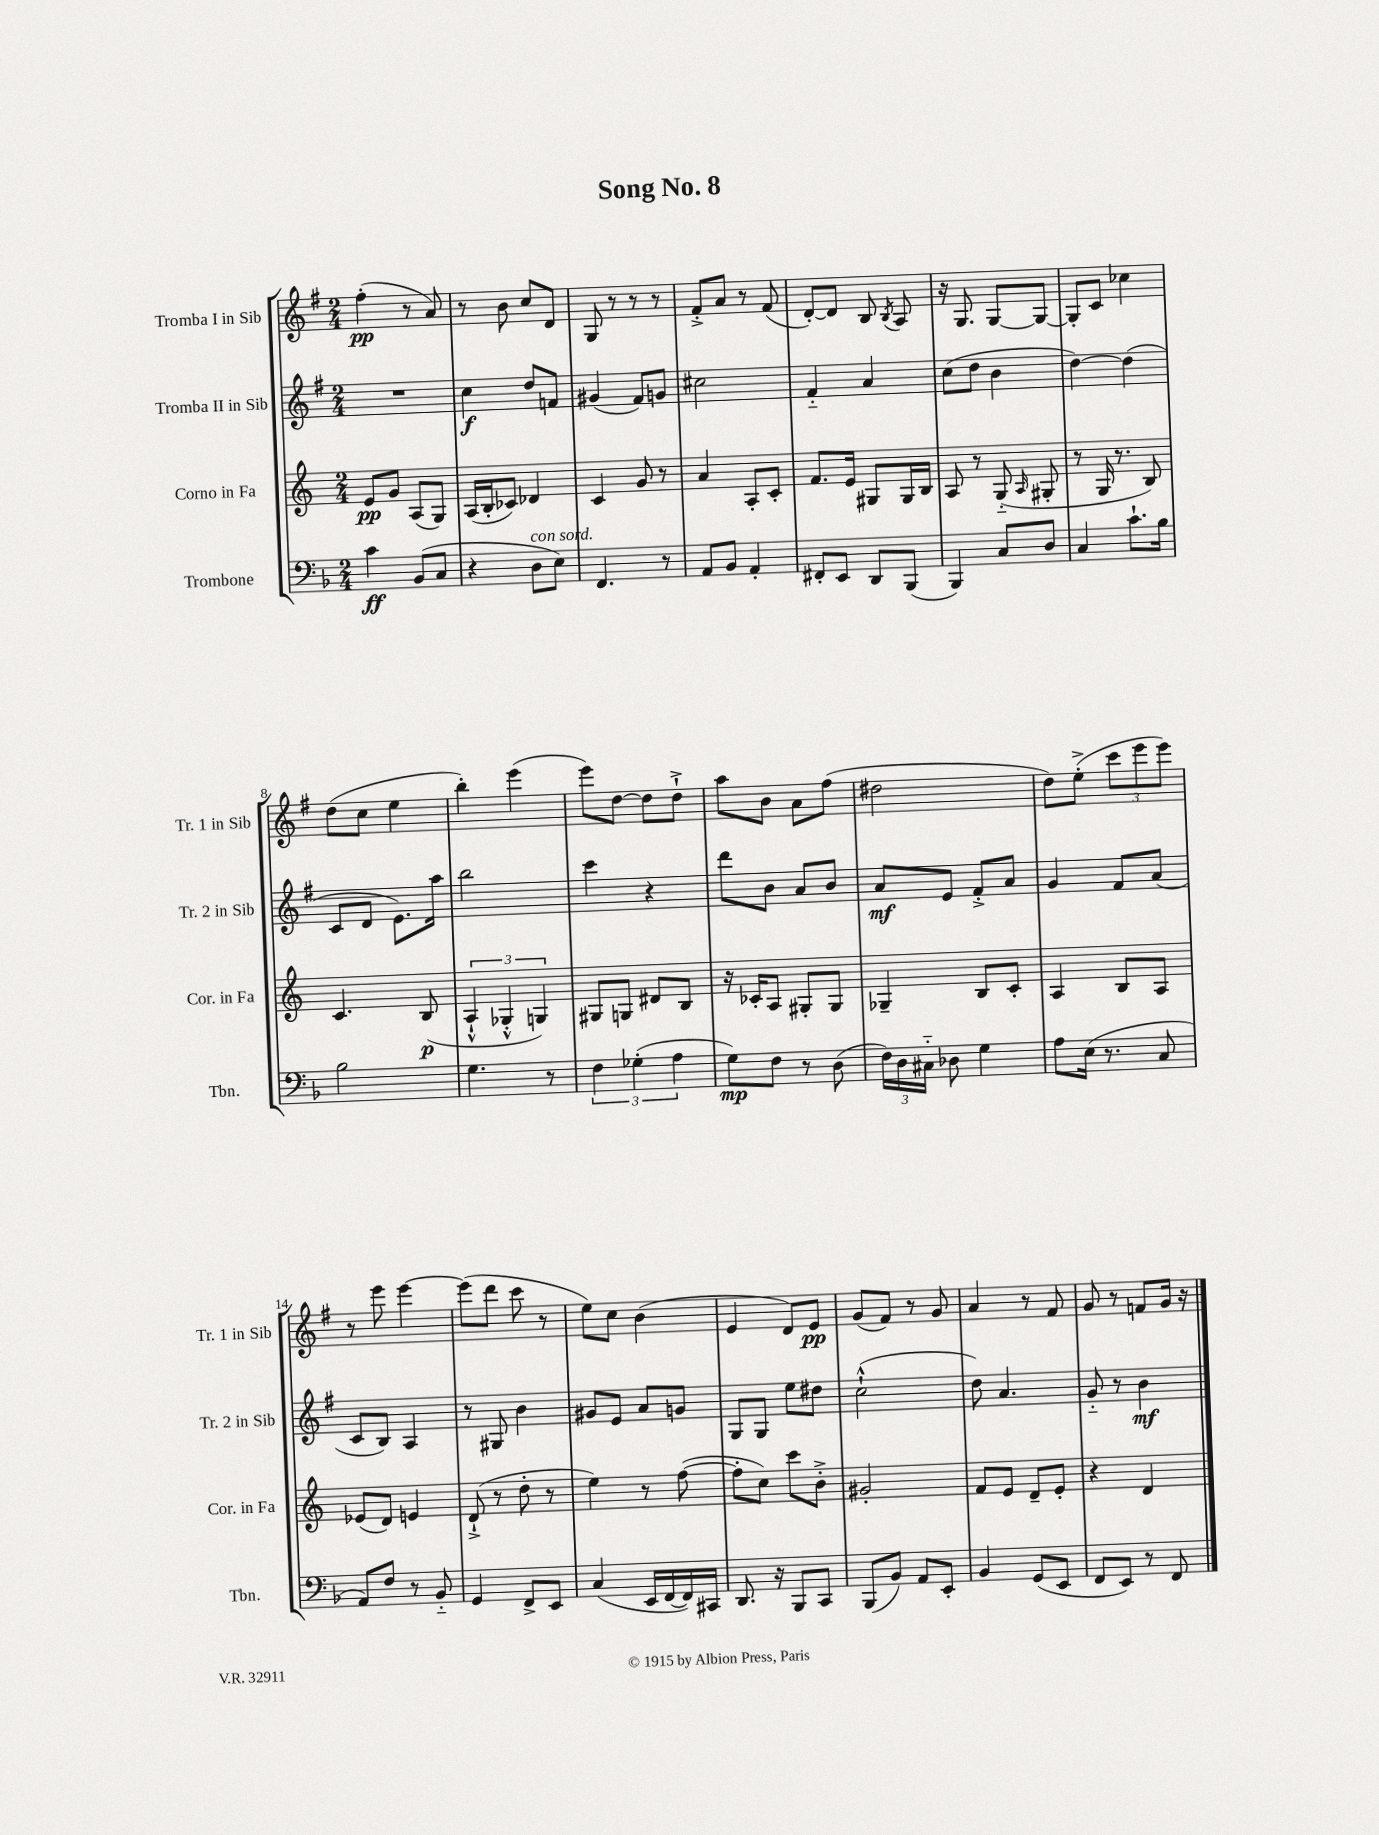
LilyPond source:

\header { title = "Song No. 8" }
<<
\new StaffGroup <<
\new Staff = "s0" \with { instrumentName = "Tromba I in Sib" shortInstrumentName = "Tr. 1 in Sib" } {
    \clef treble \key g \major \numericTimeSignature \time 2/4
    \autoBeamOff fis''4-.\pp( r8 a'8) |
    r8 b'8 c''8[ d'8] |
    g8 r8 r8 r8 |
    fis'8[-.-> a'8] r8 fis'8( |
    d'8[~-.) d'8] b8 \acciaccatura { b8 } a8 |
    r16 g8. g8[~ g8]~ |
    g8[-. c'8] ces''4 |
    d''8[( c''8] e''4 |
    b''4-.) e'''4( |
    e'''8[) d''8]~ d''8[ d''8]-!-> |
    a''8[ b'8] a'8[ fis''8]( |
    dis''2 |
    d''8[) e''8]-.->( \tuplet 3/2 { c'''8[ e'''8 e'''8]) } |
    r8 e'''8 e'''4~ |
    e'''8[( d'''8] c'''8 r8 |
    e''8[) c''8] b'4( |
    e'4 d'8[) e'8]\pp |
    g'8[( fis'8]) r8 g'8 |
    a'4 r8 fis'8 |
    g'8 r8 f'8[ g'16] r16 \bar "|." |
}
\new Staff = "s1" \with { instrumentName = "Tromba II in Sib" shortInstrumentName = "Tr. 2 in Sib" } {
    \clef treble \key g \major \numericTimeSignature \time 2/4
    \autoBeamOff R2 |
    c''4\f d''8[ f'8] |
    gis'4( fis'8[) g'8] |
    cis''2 |
    fis'4-_ a'4 |
    c''8[( d''8] b'4 |
    d''4~) d''4( |
    c'8[ d'8] e'8.[) a''16] |
    b''2 |
    c'''4 r4 |
    d'''8[ b'8] a'8[ b'8] |
    a'8[\mf e'8] fis'8[-.-> a'8] |
    g'4 fis'8[ a'8]( |
    c'8[ b8]) a4 |
    r8 gis8 b'4 |
    gis'8[ e'8] a'8[ g'8] |
    g8[ g8] e''8[ dis''8] |
    c''2-!-^( |
    d''8) a'4. |
    g'8-_ r8 b'4\mf \bar "|." |
}
\new Staff = "s2" \with { instrumentName = "Corno in Fa" shortInstrumentName = "Cor. in Fa" } {
    \clef treble \key c \major \numericTimeSignature \time 2/4
    \autoBeamOff e'8[\pp g'8] a8[( g8]) |
    a16[( b16-. ces'8]) des'4 |
    c'4 g'8 r8 |
    a'4 a8[-. c'8]-. |
    f'8.[ e'16] gis8[ gis16 b16] |
    a8 r8 g8-_( \grace { a16 } gis8-. |
    r8 g16 r8. b8) |
    c'4. b8\p( |
    \tuplet 3/2 { a4-!-^ ges4-.-^ g4) } |
    gis8[ g8] dis'8[ b8] |
    r16 ces'16[-. a8] gis8[-. gis8] |
    ges4-- b8[ c'8]-. |
    a4 b8[ a8] |
    ees'8[( d'8]) e'4 |
    d'8-!->( r8 d''8-. r8 |
    e''4) r8 f''8~( |
    f''8[-. c''8]) c'''8[ b'8]-.-> |
    gis'2-. |
    f'8[ e'8] d'8[-- e'8]-. |
    r4 d'4 \bar "|." |
}
\new Staff = "s3" \with { instrumentName = "Trombone" shortInstrumentName = "Tbn." } {
    \clef bass \key f \major \numericTimeSignature \time 2/4
    \autoBeamOff c'4\ff bes,8[( c8] |
    r4 d8[^\markup { \italic "con sord." } e8]) |
    f,4. r8 |
    a,8[ bes,8] a,4-. |
    fis,8[-. e,8] d,8[ bes,,8]( |
    bes,,4) c8[ d8] |
    c4 c'8.[-! bes16] |
    bes2 |
    g4. r8 |
    \tuplet 3/2 { f4 ges4-.( a4 } |
    g8[\mp) f8] r8 d8( |
    \tuplet 3/2 { f16[) d16 cis16]-_ } des8 g4 |
    a8[ e16]( r8. c8 |
    a,8[) f8] r8 bes,8-_ |
    g,4 f,8[-> e,8] |
    c4( e,16[ f,16~ f,16) cis,16] |
    d,8. r16 bes,,8[ c,8] |
    bes,,8[( bes,8]) a,8[ e,8]-. |
    bes,4 g,8[( e,8] |
    f,8[ e,8]) r8 f,8 \bar "|." |
}
>>
>>
